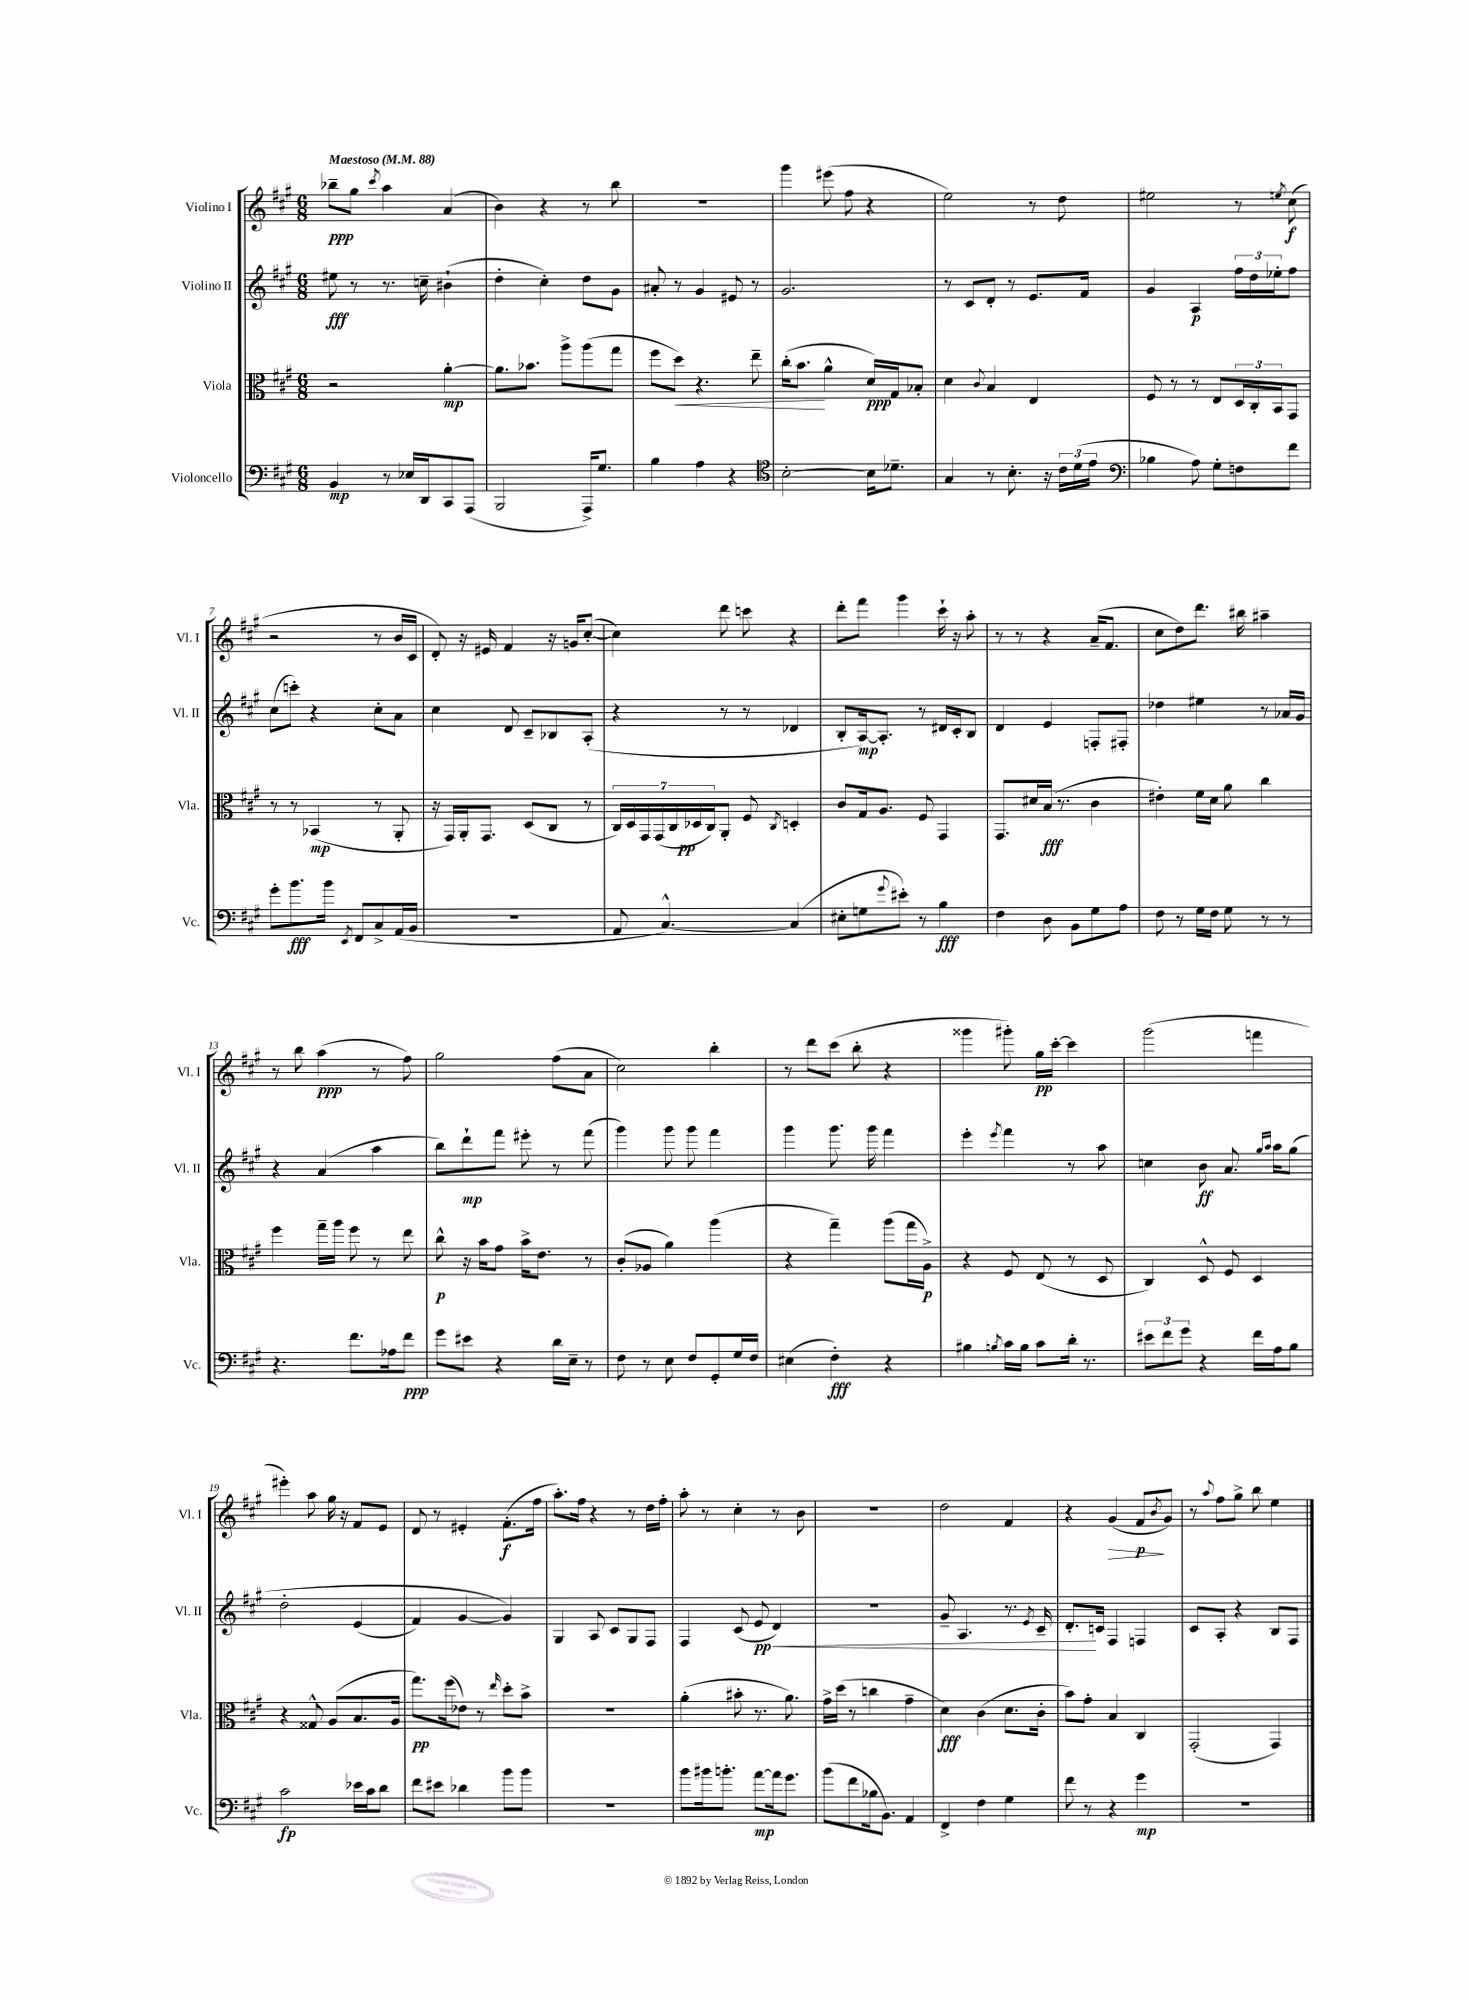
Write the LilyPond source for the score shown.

<<
\new StaffGroup <<
\new Staff = "s0" \with { instrumentName = "Violino I" shortInstrumentName = "Vl. I" } {
    \clef treble \key a \major \numericTimeSignature \time 6/8 \tempo "Maestoso" 4 = 88
    bes''8--\ppp gis''8 \acciaccatura { cis'''8 } a''4 a'4( |
    b'4) r4 r8 b''8 |
    R2. |
    gis'''4 eis'''8( fis''8 r4 |
    e''2) r8 d''8 |
    eis''2 r8 \acciaccatura { e''8 } cis''8\f( |
    r2 r8 b'16 cis'16 |
    d'8-.) r16 eis'16 fis'4 r16 g'16 cis''8~-.( |
    cis''4) d'''8 c'''8 r4 |
    d'''8-. fis'''8 gis'''4 cis'''16-! r16 a''8-. |
    r8 r8 r4 a'16--( fis'8. |
    cis''8 d''8) d'''8. bis''16 ais''4-- |
    r8 b''8 a''4\ppp( r8 fis''8) |
    gis''2 fis''8( a'8 |
    cis''2) b''4-. |
    r8 d'''8 cis'''8( b''8-. r4 |
    gisis'''4 gis'''8-.) gis''16\pp cis'''16~-. cis'''4 |
    gis'''2( f'''4 |
    eis'''4-.) a''8 gis''16 r16 fis'8 e'8 |
    d'8 r8 eis'4-. fis'8.-.\f( fis''16 |
    a''8.-.) fis''16 r4 r8 d''16 fis''16-. |
    a''8-. r8 cis''4-. r8 b'8 |
    R2. |
    d''2 fis'4 |
    r4 gis'4\>( fis'8\p\! \acciaccatura { b'8 } gis'8) |
    r8 \appoggiatura { a''8 } fis''8 gis''8-> b''8 e''4 \bar "|." |
}
\new Staff = "s1" \with { instrumentName = "Violino II" shortInstrumentName = "Vl. II" } {
    \clef treble \key a \major \numericTimeSignature \time 6/8
    eis''8\fff r8 r8. c''16-- bis'4-!( |
    d''4-. cis''4-.) d''8 gis'8 |
    ais'8-. r8 gis'4 eis'8 r8 |
    gis'2. |
    r8 cis'8 d'8-. r8 e'8. fis'16 |
    gis'4 a4\p \tuplet 3/2 { fis''16 d''16 ees''16-. } fis''8 |
    cis''8( c'''8-.) r4 cis''8-. a'8 |
    cis''4 d'8 cis'8-- bes8 a8-.( |
    r4 r8 r8 des'4 |
    b8-. a16~\mp) a8.-. r8 dis'16 cis'16-. b8 |
    d'4 e'4 f8-. fis8-. |
    des''4 eis''4 r8 aes'16 gis'16 |
    r4 a'4( a''4 |
    b''8) d'''8-!\mp fis'''8 eis'''8-. r8 fis'''8( |
    gis'''4) gis'''8 gis'''8 fis'''4 |
    gis'''4 gis'''8. gis'''16 fis'''4 |
    e'''4-. \acciaccatura { e'''8 } fis'''4 r8 a''8 |
    c''4 b'8\ff a'8. \grace { gis''16 a''16 } a''16 gis''8\( |
    d''2-. e'4( |
    fis'4) gis'4~ gis'4\) |
    gis4 a8 cis'8 gis8 fis8 |
    fis4 cis'8( e'8\pp\< d'4) |
    R2. |
    gis'8-- a4. r8. \acciaccatura { e'8 } cis'16-- |
    d'8.-.\! c'16 fis4 f4 |
    cis'8 a8-. r4 b8 fis8 \bar "|." |
}
\new Staff = "s2" \with { instrumentName = "Viola" shortInstrumentName = "Vla." } {
    \clef alto \key a \major \numericTimeSignature \time 6/8
    r2 a'4~-.\mp |
    a'8. bes'8. a''8-> a''8( gis''8 |
    fis''8 d''8\<) r4. e''8-- |
    cis''16-.( b'8.\! a'4-^ d'16\ppp) gis16 bes8-. |
    d'4 \appoggiatura { cis'8 } b4 e4 |
    fis8 r8 r8 e8 \tuplet 3/2 { d16 cis16-. b,16 } gis,8 |
    r8 r8 bes,4\mp( r8 a,8-. |
    r16 gis,16) a,16-. gis,8. d8( cis8 r8 |
    \tuplet 7/4 { cis16) d16 gis,16 gis,16( cis16 des16\pp cis16) } a,8-. fis8 \acciaccatura { cis8 } d4-. |
    cis'8 gis16 a8. fis8 gis,4 |
    gis,8. dis'16 b16\fff( r8. cis'4 |
    eis'4-.) fis'16 d'16 a'8 cis''4 |
    fis''4 gis''16-- a''16 fis''8 r8 e''8 |
    cis''8-^\p r16 b'16 gis'8 b'16-> e'8. r8 |
    cis'8-.( aes8 a'4) a''4( |
    r4 gis''4--) a''8( gis''16 a16->\p) |
    r4 fis8 e8( r8 d8 |
    cis4) d8-^ fis8 d4 |
    r4 gisis8-^ a8( b8. a16 |
    gis''8.\pp) fis''16( ees'8) r8 \grace { e''16 } d''8-. b'8-> |
    R2. |
    a'4-.( bis'8-. r8. a'8.) |
    gis'16-> d''16( r8 c''4 gis'4-- |
    d'4\fff) cis'4( d'8. cis'16-. |
    b'8) gis'8-. b4 cis4 |
    gis,2-.( gis,4) \bar "|." |
}
\new Staff = "s3" \with { instrumentName = "Violoncello" shortInstrumentName = "Vc." } {
    \clef bass \key a \major \numericTimeSignature \time 6/8
    b,4\mp r8 ees16 d,16 cis,8 a,,8( |
    b,,2 a,,16->) gis8. |
    b4 a4 r4 |
    \clef tenor b2~-. b16 des'8.-- |
    gis4 r8 b8.-. r16 \tuplet 3/2 { cis'16 d'16( e'16 } |
    \clef bass bes4 a8) gis8-. f8 fis'8 |
    gis'8-. b'8.\fff b'16 \acciaccatura { e,8 } fis,8 cis8-> a,16( b,16 |
    R2. |
    a,8 cis4.~-^) cis4( |
    eis8-. g8 \appoggiatura { gis'8 } eis'8-.) r8 b4\fff |
    fis4 d8 b,8 gis8 a8 |
    fis8 r8 gis16 fis16 gis8 r8 r8 |
    r4. fis'8. aes16 fis'8\ppp |
    gis'8 eis'8 r4 d'16 e16-- r8 |
    fis8 r8 e8 fis8 gis,8-. gis16 fis16 |
    eis4( fis4-.\fff) r4 |
    bis4 \acciaccatura { b8 } cis'16 b16 cis'8 d'16-. r8. |
    \tuplet 3/2 { eis'8 fis'8 gis'8 } r4 fis'16 a16 b8 |
    cis'2\fp ees'16 cis'16 d'8 |
    fis'8 eis'8 des'4 b'8 b'8 |
    R2. |
    b'8 bis'16 b'8.-. a'8~\mp a'16 gis'8. |
    b'8( fis'8 bes16 b,8.) a,4 |
    fis,4-> fis4 gis4 |
    fis'8 r8 r4 gis'4\mp |
    R2. \bar "|." |
}
>>
>>
